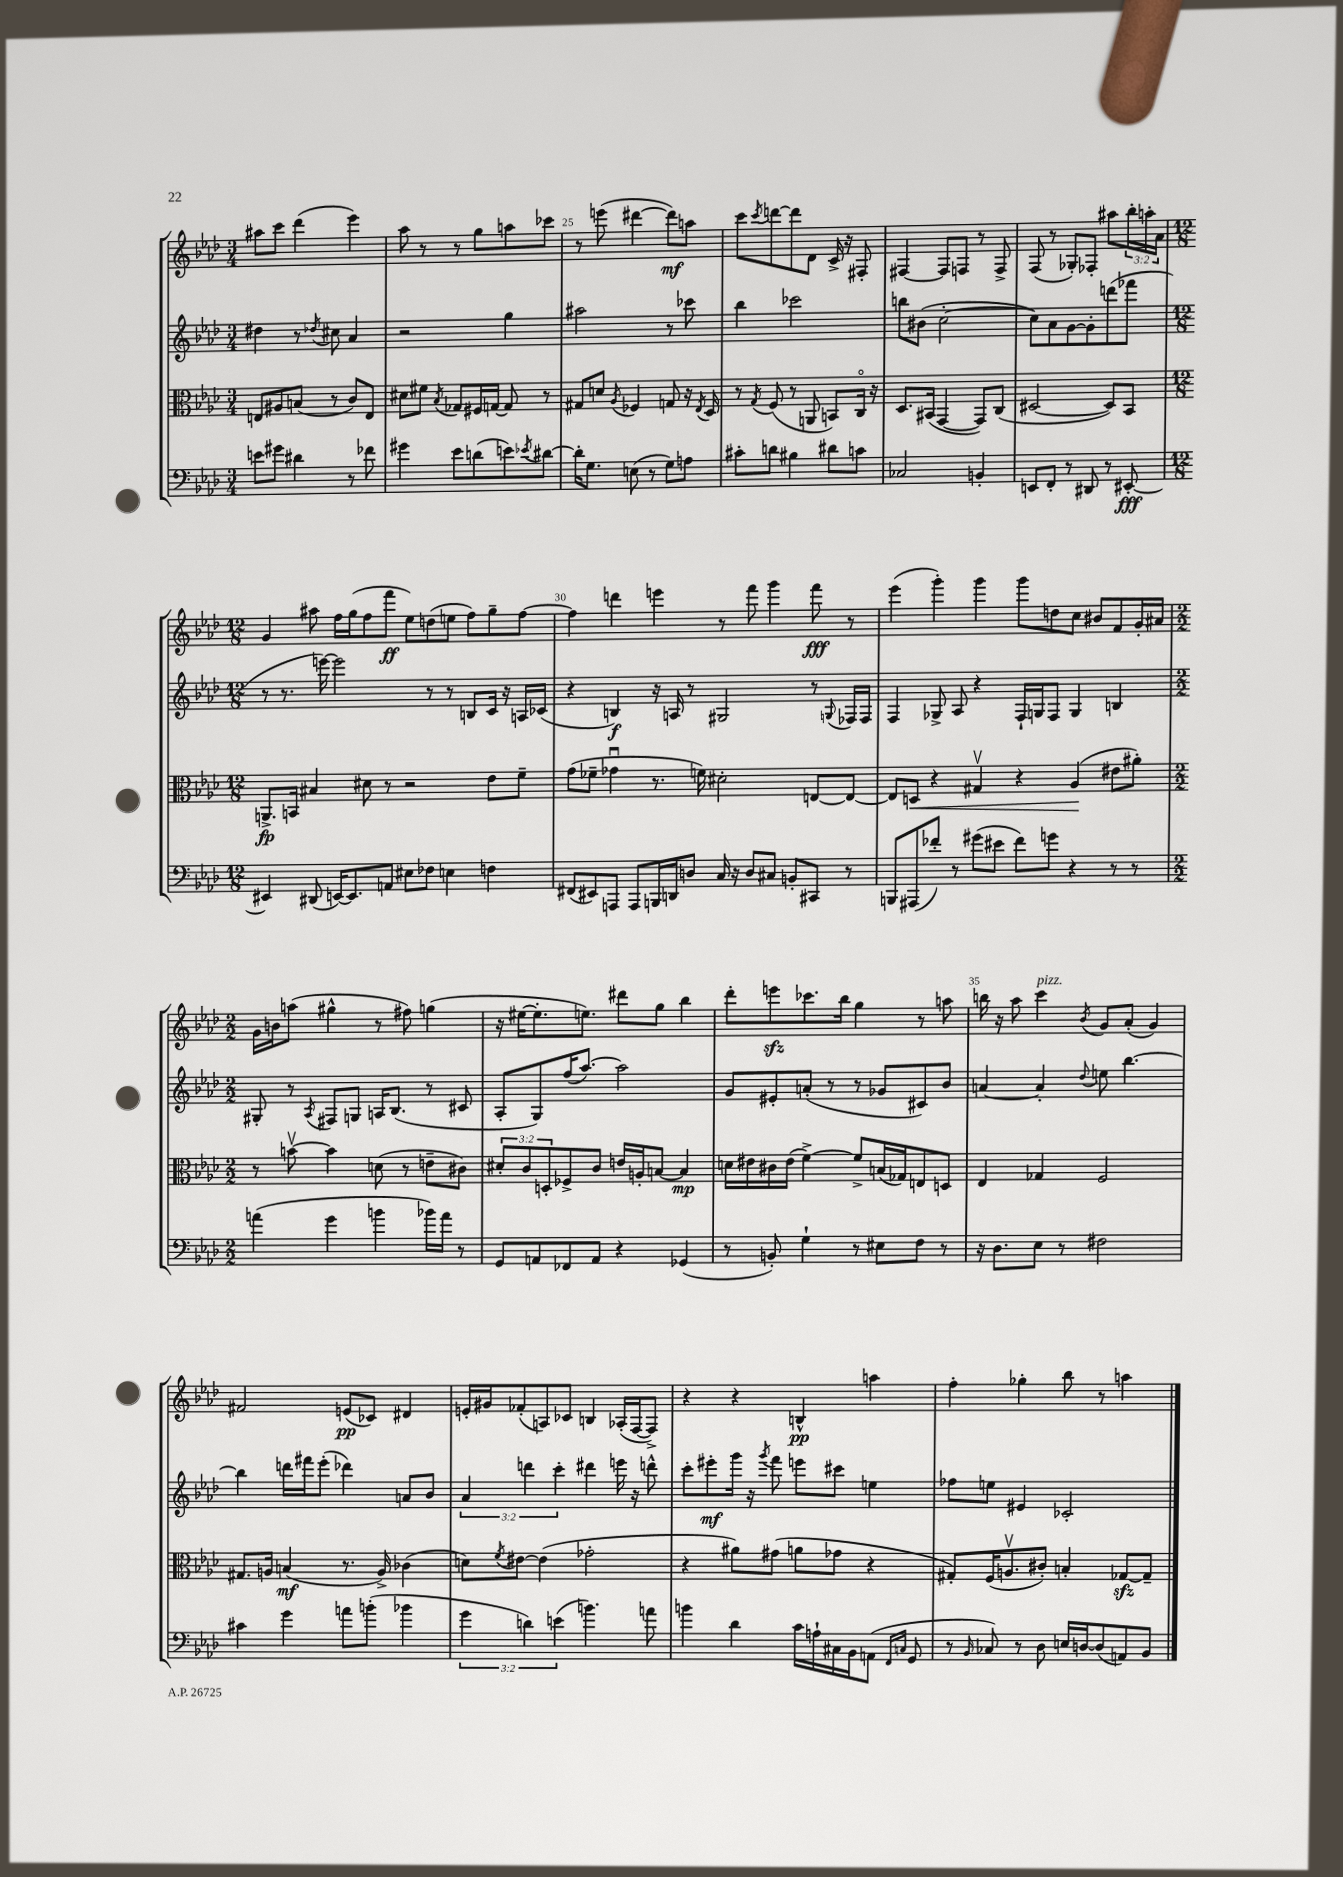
<<
\new StaffGroup <<
\new Staff = "s0" {
    \clef treble \key aes \major \numericTimeSignature \time 3/4 \override Staff.TupletNumber.text = #tuplet-number::calc-fraction-text
    ais''8 c'''8 des'''4( ees'''4) |
    aes''8 r8 r8 g''8 a''8 ces'''8 |
    r8 e'''8( dis'''4~ dis'''8\mf) a''8 |
    c'''8 \acciaccatura { c'''8 } d'''8~ d'''8 des'8 c'16-> r16 fis8-. |
    fis4~ fis8 f8 r8 f8-> |
    f8( r8 ges8-.) fes8-. ais''8 \tuplet 3/2 { bes''16-. a''16-. aes'16 } |
    \numericTimeSignature \time 12/8 g'4 ais''8 f''16 g''16( f''8 f'''8\ff ees''8) d''8( e''8 f''8) g''8-- f''8~ |
    f''4 d'''4 e'''4 r8 f'''8 g'''4 f'''8\fff r8 |
    ees'''4( g'''4-.) g'''4 g'''8 d''8 c''8 bis'8 f'8 g'16-. ais'16 |
    \numericTimeSignature \time 2/2 g'16 b'16 a''8( gis''4-^ r8 fis''8) g''4( |
    r16 eis''16~ eis''8.-. e''8.) dis'''8 g''8 bes''4 |
    des'''8-. e'''8\sfz ces'''8. bes''16 g''4 r8 a''8 |
    b''16 r16 aes''8 c'''4^\markup { \italic "pizz." } \acciaccatura { bes'8 } g'8 aes'8-.( g'4) |
    fis'2 e'8\pp( ces'8) dis'4 |
    e'16-. gis'16 fes'8-.( a8) ces'8 b4 aes16-.( f16~ f8->) |
    r4 r4 b4-^\pp a''4 |
    f''4-. ges''4-. bes''8 r8 a''4 \bar "|." |
}
\new Staff = "s1" {
    \clef treble \key aes \major \numericTimeSignature \time 3/4 \override Staff.TupletNumber.text = #tuplet-number::calc-fraction-text
    dis''4 r8 \acciaccatura { des''8 } cis''8 aes'4 |
    r2 g''4 |
    ais''2 r8 ces'''8 |
    bes''4 ces'''2 |
    b''8 bis'8( c''2~-. |
    c''8) aes'8 g'8~ g'8-. d'''8( fes'''8 |
    \numericTimeSignature \time 12/8 r8 r8. e'''16~) e'''2 r8 r8 b8 c'16 r16 a16 ces'16( |
    r4 b4\f) r16 a16 r8 gis2 r8 \appoggiatura { g8 } fes16 fes16 |
    f4 ges8-> aes8 r4 f16-! g16 f8 g4 b4 |
    \numericTimeSignature \time 2/2 gis8-. r8 \acciaccatura { aes8 } fis8 g8 a16 bes8.( r8 cis'8 |
    aes8-. g8) f''16( aes''8.~) aes''2 |
    g'8 eis'8-. a'8-.( r8 r8 ges'8 cis'8) bes'8 |
    a'4~ a'4-. \appoggiatura { des''8 } e''8 bes''4.~ |
    bes''4 d'''16 fis'''16 ees'''8-.( des'''4) a'8 bes'8 |
    \tuplet 3/2 { aes'4 d'''4 c'''4-. } dis'''4 e'''16 r16 d'''8-^ |
    c'''8-. eis'''8-.\mf g'''16 r16 \acciaccatura { g'''8 } f'''8 e'''8 cis'''8 e''4 |
    fes''8 e''8 eis'4 ces'2-. \bar "|." |
}
\new Staff = "s2" {
    \clef alto \key aes \major \numericTimeSignature \time 3/4 \override Staff.TupletNumber.text = #tuplet-number::calc-fraction-text
    e8 ais8 b8( r8 c'8) e8 |
    dis'8 fis'8 \acciaccatura { bes8 } ges8 fis16 g16~ g8 r8 |
    gis8 d'8 \acciaccatura { aes8 } fes4 g8 r16 \acciaccatura { ees8 } des16 |
    r8 \acciaccatura { g8 } f8( r8 a,8 b,8) c16\flageolet r16 |
    des8. bis,16( g,4~ g,8) c8( |
    dis2~ dis8) bes,8 |
    \numericTimeSignature \time 12/8 a,8.->\fp b,16 bis4 dis'8 r8 r2 ees'8 f'8-- |
    g'8( fes'8-- ges'4\downbow r8. f'16) dis'2-. e8~ e8~ |
    e8 d8\< r4 gis4\upbow r4 aes4\!( eis'8 ais'8-.) |
    \numericTimeSignature \time 2/2 r8 b'8~\upbow b'4 d'8( r8 e'8-- cis'8) |
    \tuplet 3/2 { dis'8-. c'8 d8-. } fes8-> c'8 e'16 a16-. b8~ b4\mp |
    d'16 eis'16 cis'16 eis'16( f'4~->) f'8-> b16( ges16) e8 d8 |
    ees4 ges4 f2 |
    gis8. a16 b4\mf( r8. a16->) ces'4( |
    d'8) \acciaccatura { f'8 } eis'8~ eis'4( ges'2-. |
    r4 ais'8) gis'8( a'8 ges'8 r4 |
    gis8-.) f16( a8.\upbow cis'8-.) b4-. ges8~\sfz ges8-- \bar "|." |
}
\new Staff = "s3" {
    \clef bass \key aes \major \numericTimeSignature \time 3/4 \override Staff.TupletNumber.text = #tuplet-number::calc-fraction-text
    e'8 gis'8 dis'4 r8 fes'8 |
    gis'4 ees'8 d'8( e'8) \acciaccatura { ees'8 } dis'8~ |
    dis'16-. g8. e8( r8 g8) a8 |
    cis'8-. d'8 bis4 dis'8 c'8 |
    ces2 b,4-. |
    e,8 f,8-. r8 dis,8 r8 eis,8~-.\fff |
    \numericTimeSignature \time 12/8 eis,4 dis,8( e,16~) e,8. a,8 eis8 fes8 e4 f4 |
    fis,8( eis,8) a,,8 a,,8 b,,16 d,16 d8 c16 r16 d8 cis8 b,8-. cis,8 r8 |
    b,,8 ais,,8( fes'8-.) r8 gis'8( eis'8 fes'8) g'8 r4 r8 r8 |
    \numericTimeSignature \time 2/2 a'4( g'4 b'4 bes'16) a'16 r8 |
    g,8 a,8 fes,8 a,8 r4 ges,4( |
    r8 b,8-.) g4-! r8 eis8 f8 r8 |
    r16 des8. ees8 r8 fis2 |
    cis'4 g'4 a'8 b'8-.( bes'4 |
    \tuplet 3/2 { g'4 d'4) e'4( } b'4.) a'8 |
    b'4 des'4 c'16 a16-! cis16 bes,16 a,8( \grace { f,16 c16 } g,8 |
    r8 \grace { bes,16 } ces8) r8 des8 e16 d16~ d8( a,8) bes,8 \bar "|." |
}
>>
>>
\layout { \context { \Score currentBarNumber = #23 \override BarNumber.break-visibility = ##(#f #t #t) barNumberVisibility = #(every-nth-bar-number-visible 5) } }
